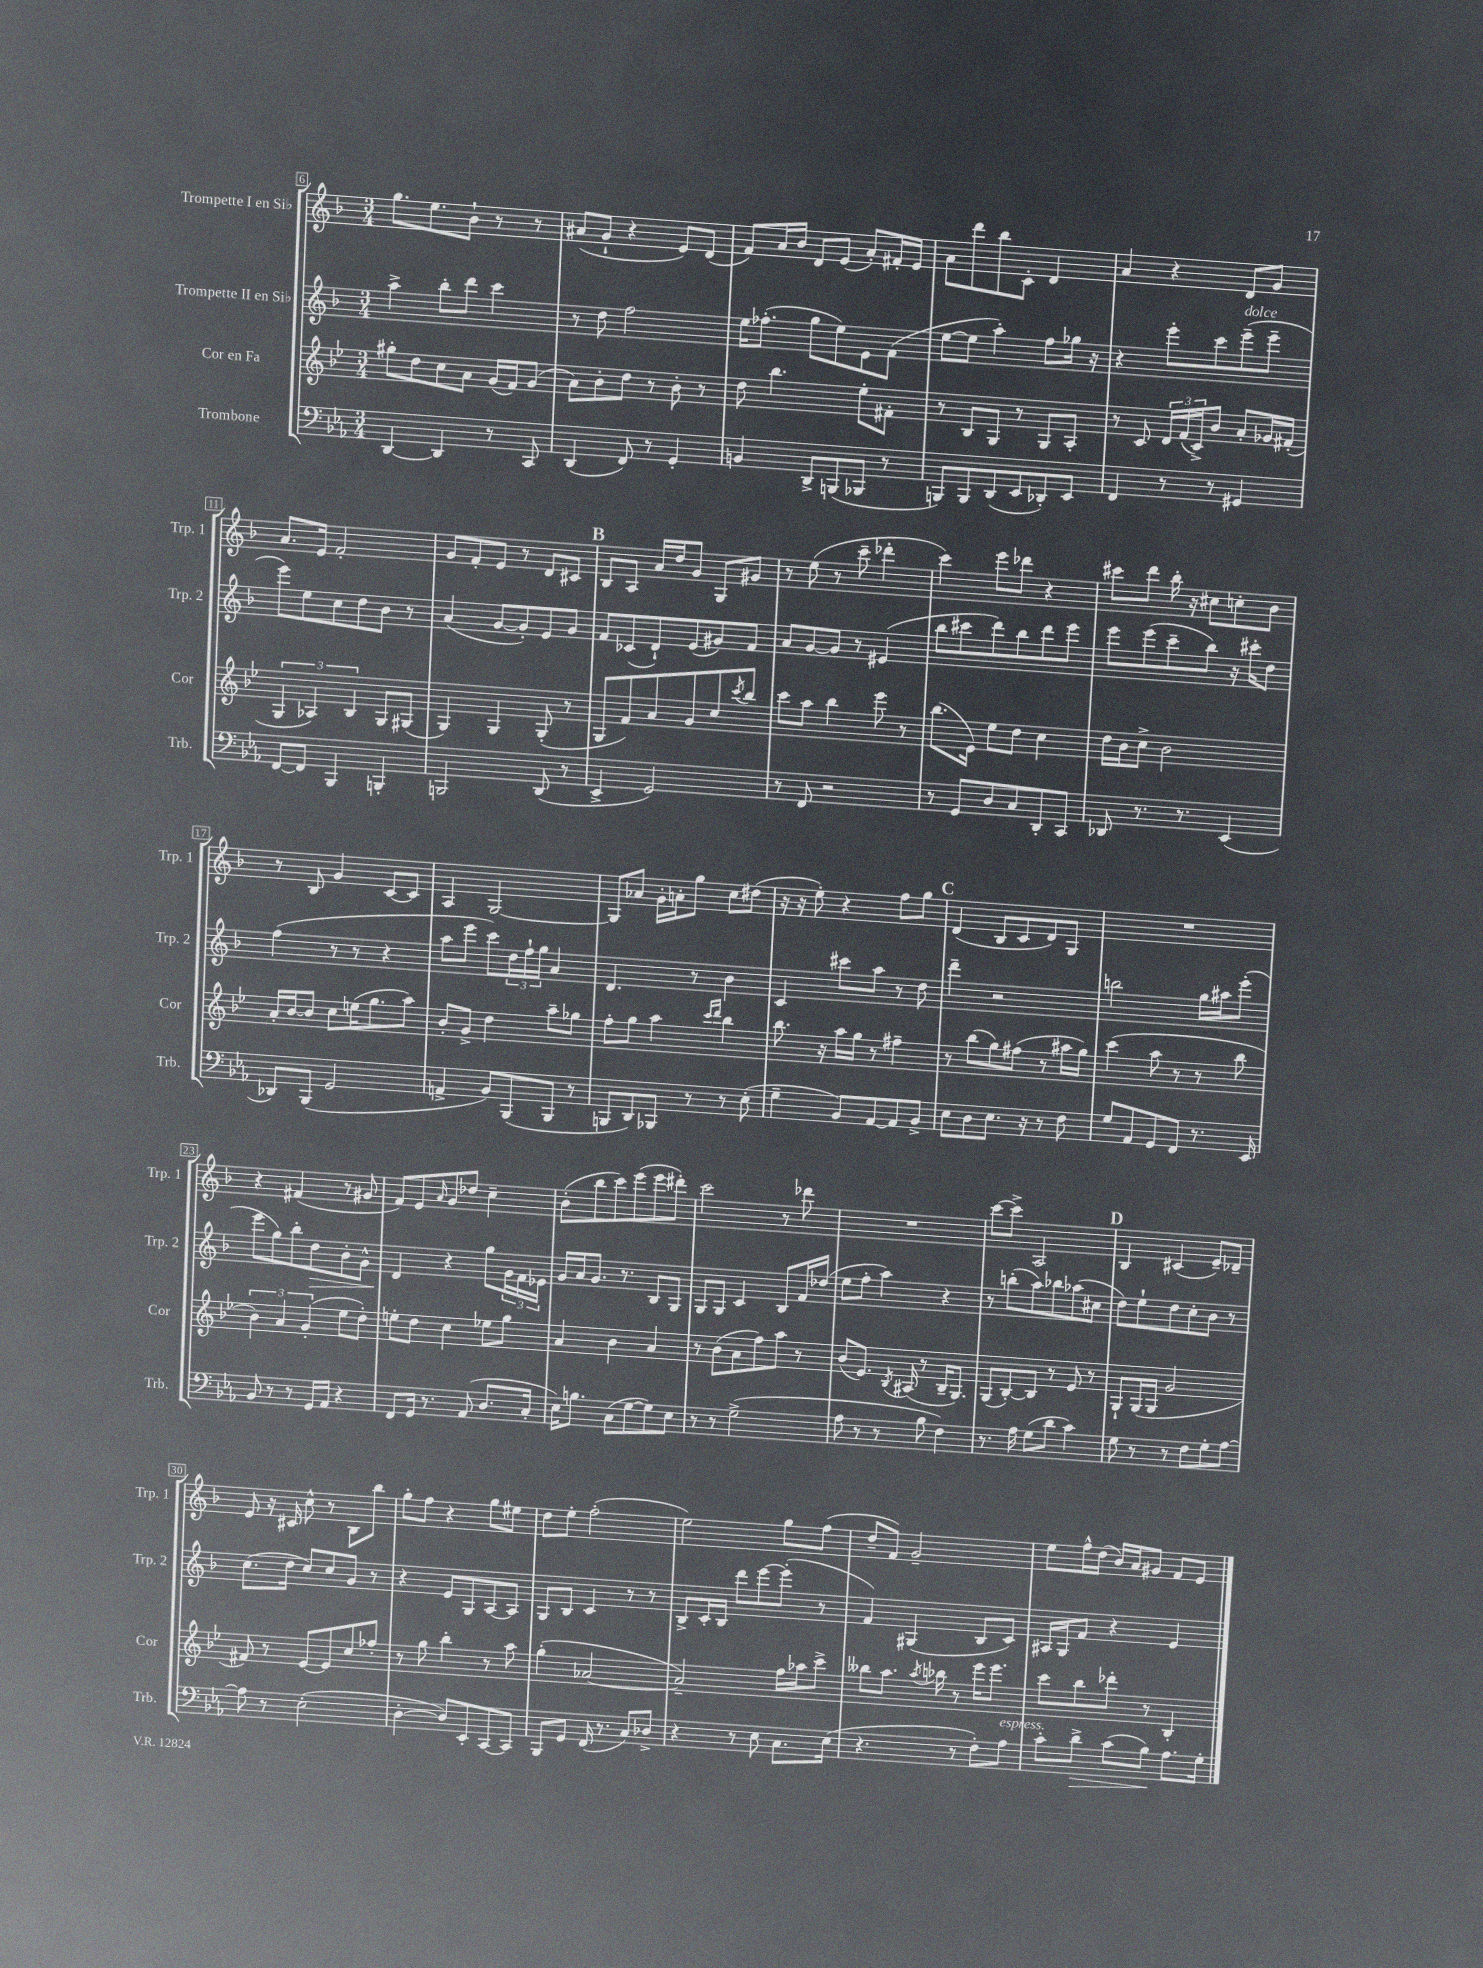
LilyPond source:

<<
\new StaffGroup <<
\new Staff = "s0" \with { instrumentName = "Trompette I en Sib" shortInstrumentName = "Trp. 1" } {
    \clef treble \key f \major \numericTimeSignature \time 3/4
    g''8. e''8. bes'8-! r8 r8 |
    ais'8( g'8-! r4 e'8) d'8( |
    f'8) a'16 bes'16 d'8 e'8( a'8-.) fis'16-. e'16 |
    a'8 d'''8 bes''8 c'8-. d'4 |
    a'4 r4 d'8 g'8 |
    a'8. e'16 f'2-. |
    g'8 f'8-. e'8 r8 d'8 cis'8 |
    \mark \markup { \bold "B" } bes8 a8 a'16 d''16 g'8 g8 gis'8 |
    r8 e''8( r8 c'''8-- des'''4-. |
    c'''4) e'''8 des'''8 r4 |
    cis'''8 d'''8 bes''16-. r16 cis''8 c''8-. bes'8 |
    r8 bes8 g'4 c'8~ c'8 |
    a4 g2~ |
    g8 aes'8 g'16-. a'16-. g''8 c''8 dis''8( |
    r16 r16 e''8-.) r4 f''8 g''8 |
    \mark \markup { \bold "C" } d'4( bes8 c'8 d'8) g8 |
    R2. |
    r4 fis'4( r8 gis'8 |
    f'8) e'8 \grace { a'16 } g'8 des''8 c''4-- |
    bes'8-.( bes''8 c'''8) e'''8( e'''8 dis'''8-.) |
    c'''2 r8 des'''8 |
    R2. |
    c'''8~ c'''8-> a2 |
    \mark \markup { \bold "D" } bes4 cis'4( e'8--) des'8-- |
    e'8 r16 cis'16 c''8-^ r8 bes8 bes''8 |
    g''8-. f''8 r4 g''8 eis''8 |
    d''8 e''8-. f''2-.( |
    e''2) g''8 f''8( |
    d''8-- f'8) g'2-- |
    e''8 f''16-^ d''16( bes'16) a'16 gis'8 f'8 e'8 \bar "|." |
}
\new Staff = "s1" \with { instrumentName = "Trompette II en Sib" shortInstrumentName = "Trp. 2" } {
    \clef treble \key f \major \numericTimeSignature \time 3/4
    a''4-> bes''8-. d'''8 c'''4 |
    r8 d''8 f''2 |
    e''16 fes''8.-.( g''8 e''8) e'8 f'8( |
    e''8~ e''8 a''4-.) f''8 ges''16 r16 |
    r4 e'''8-. c'''8 e'''8--^\markup { \italic "dolce" }( e'''8-- |
    e'''8) e''8 c''8 d''8 bes'8 r8 |
    a'4( g'8~ g'8-.) e'8 g'8 |
    \mark \markup { \bold "B" } f'8 ces'8( d'8-!) e'8( gis'8) f'8 |
    a'8 g'8~ g'8 r8 eis'4( |
    bes''8 cis'''8 d'''8) bes''8 d'''8 e'''8 |
    e'''8 e'''8( c'''8-- bes''8) r16 cis'''16-. d''8 |
    f''4( r8 r8 r4 |
    a''8 e'''8 c'''8) \tuplet 3/2 { d''16 f''16-! g''16 } a'4 |
    d'4. r8 bes'4 |
    c'4 cis'''8 a''8 r8 d''8 |
    \mark \markup { \bold "C" } d'''4-- r2 |
    b''2 g''16 ais''16 e'''8-.( |
    e'''8 g''8) bes''8-. d''8\> bes'8-. g'8-^ |
    d'4\! r4 g''8 \tuplet 3/2 { g'16 f'16 ees'16 } |
    g'16 a'16 g'8. r8. bes8 g8 |
    g8 g8 c'4 bes8 f'16 des''16( |
    e''8 f''8-. a''4) r4 |
    r8 b''8-.( a''8) bes''8 aes''8( cis''8 |
    \mark \markup { \bold "D" } d''8) e''8-! d''8 c''8-. bes'8 r8 |
    c''8.( d''16 c''8) c''8 g'8 r8 |
    r4 e'8 g8 a8~ a8 |
    g8 bes8 c'4 r8 r8 |
    bes8-> c'16-. bes16 d'''8 e'''8~ e'''8-.( r8 |
    f'4) gis4( bes8 c'8) |
    ais16 g16 f'8 r4 e'4 \bar "|." |
}
\new Staff = "s2" \with { instrumentName = "Cor en Fa" shortInstrumentName = "Cor" } {
    \clef treble \key bes \major \numericTimeSignature \time 3/4
    gis''8-. d''8 c''8 a'8 g'16( f'16) g'8( |
    a'8) bes'8-. d''8 r8 bes'8-. r8 |
    d''8 bes''4. ees''8-. fis'8-. |
    r8 bes8 g8 r8 g8 a8-. |
    r8 c'8 \tuplet 3/2 { d'16 f'16( c'16->) } bes'8 a'8-. ges'16 fis'16-.( |
    \tuplet 3/2 { g4 aes4) bes4 } g8 gis8( |
    g4) g4 g8-.( r8 |
    \mark \markup { \bold "B" } g8 f'8) a'8 g'8 c''8 \acciaccatura { c'''8 } bes''8 |
    c'''8 a''8 bes''4 ees'''8 r8 |
    bes''8.( ees'16) ees''8 d''8 c''4 |
    d''16 bes'16 c''8-> bes'2 |
    a'16-. bes'16~ bes'8 c''8 e''16( g''8. a''8) |
    bes'8-. g'8-> d''4 a''8-- ges''8 |
    f''8-. g''8 a''4 \grace { c'''16 d'''16 } bes''4 |
    bes''8. r16 a''16 g''16 r8 fis''4-- |
    \mark \markup { \bold "C" } r8 bes''8( g''8) fis''8( r8 ais''16 g''16) |
    c'''4( a''8 r8 r8 bes''8 |
    \tuplet 3/2 { bes'4) a'4 g'4-.( } ees''8 d''8-.) |
    e''8-. d''8 c''4 ees''8 g''8 |
    a'4 bes'4 a'4 |
    r8 bes'8( a'8 f''8) a''8 r8 |
    bes'8( ees'8.) \acciaccatura { bes8 } ais16( r8 bes16-- g8.) |
    g8( bes8~-.) bes8 r8 ees'8 r8 |
    \mark \markup { \bold "D" } g8-! g16( g16 g'2 |
    fis'8) r8 ees'8~ ees'8 c''8 fes''8-. |
    r8 g''8 bes''4-. r8 a''8 |
    g''4-.( aes'2~ |
    aes'2--) f''16 aes''16 c'''8-> |
    beses''8 a''8. \acciaccatura { a''8 } bes''16 r8 ees'''16 ees'''8. |
    c'''8 bes''8 des'''8-. r8 bes4-. \bar "|." |
}
\new Staff = "s3" \with { instrumentName = "Trombone" shortInstrumentName = "Trb." } {
    \clef bass \key ees \major \numericTimeSignature \time 3/4
    d,4~ d,4 r8 c,8 |
    d,4( f,8) r8 g,4-. |
    b,4 d,8-> b,,8( bes,,8 r8 |
    b,,8) b,,8 d,8( ees,8 des,8-.) ees,8 |
    f,4 r8 r8 gis,4 |
    f,8~ f,8 bes,,4 b,,4-. |
    b,,2 d,8( r8 |
    \mark \markup { \bold "B" } ees,4-> g,2) |
    r8 f,8 r2 |
    r8 g,8 d8 c8 d,8-. c,8 |
    des,8 r8. r8. ees,4( |
    des,8) bes,,8( g,2 |
    a,4-> bes,8) bes,,8( bes,,8 r8 |
    b,,8 d,8) bes,,8 r8 r8 ees8-.( |
    g4-- bes,8) aes,8~ aes,8 bes,8-> |
    \mark \markup { \bold "C" } ees8 d8 ees8. r16 r8 f8 |
    g8 aes,8 g,8 f,8 r8. ees,16 |
    bes,8 r8 r8 g,16 aes,16 r4 |
    f,8 g,16 r8. aes,8( d8. c16-. |
    ees16) b8. c8( g8~ g8) ees8 |
    r8 r8 g2->( |
    aes8 r8 r8 bes8 f4) |
    r8. aes16 g8( d'8 c'4) |
    \mark \markup { \bold "D" } g8 r8 r8 f8 g8-. aes8~ |
    aes8 r8 ees2-.( |
    d4~-. d8) ees,8-. c,8~ c,8 |
    bes,,8 g,8 f,16( r8. c8) des8-> |
    r4 r8 ees8 c8. ees16( |
    r4. r8 f8-.) aes8^\markup { \italic "espress." } |
    c'8-. d'8->\> c'8( bes8\!) aes8. g16-. \bar "|." |
}
>>
>>
\layout { \context { \Score currentBarNumber = #6 \override BarNumber.stencil = #(make-stencil-boxer 0.1 0.3 ly:text-interface::print) } }
